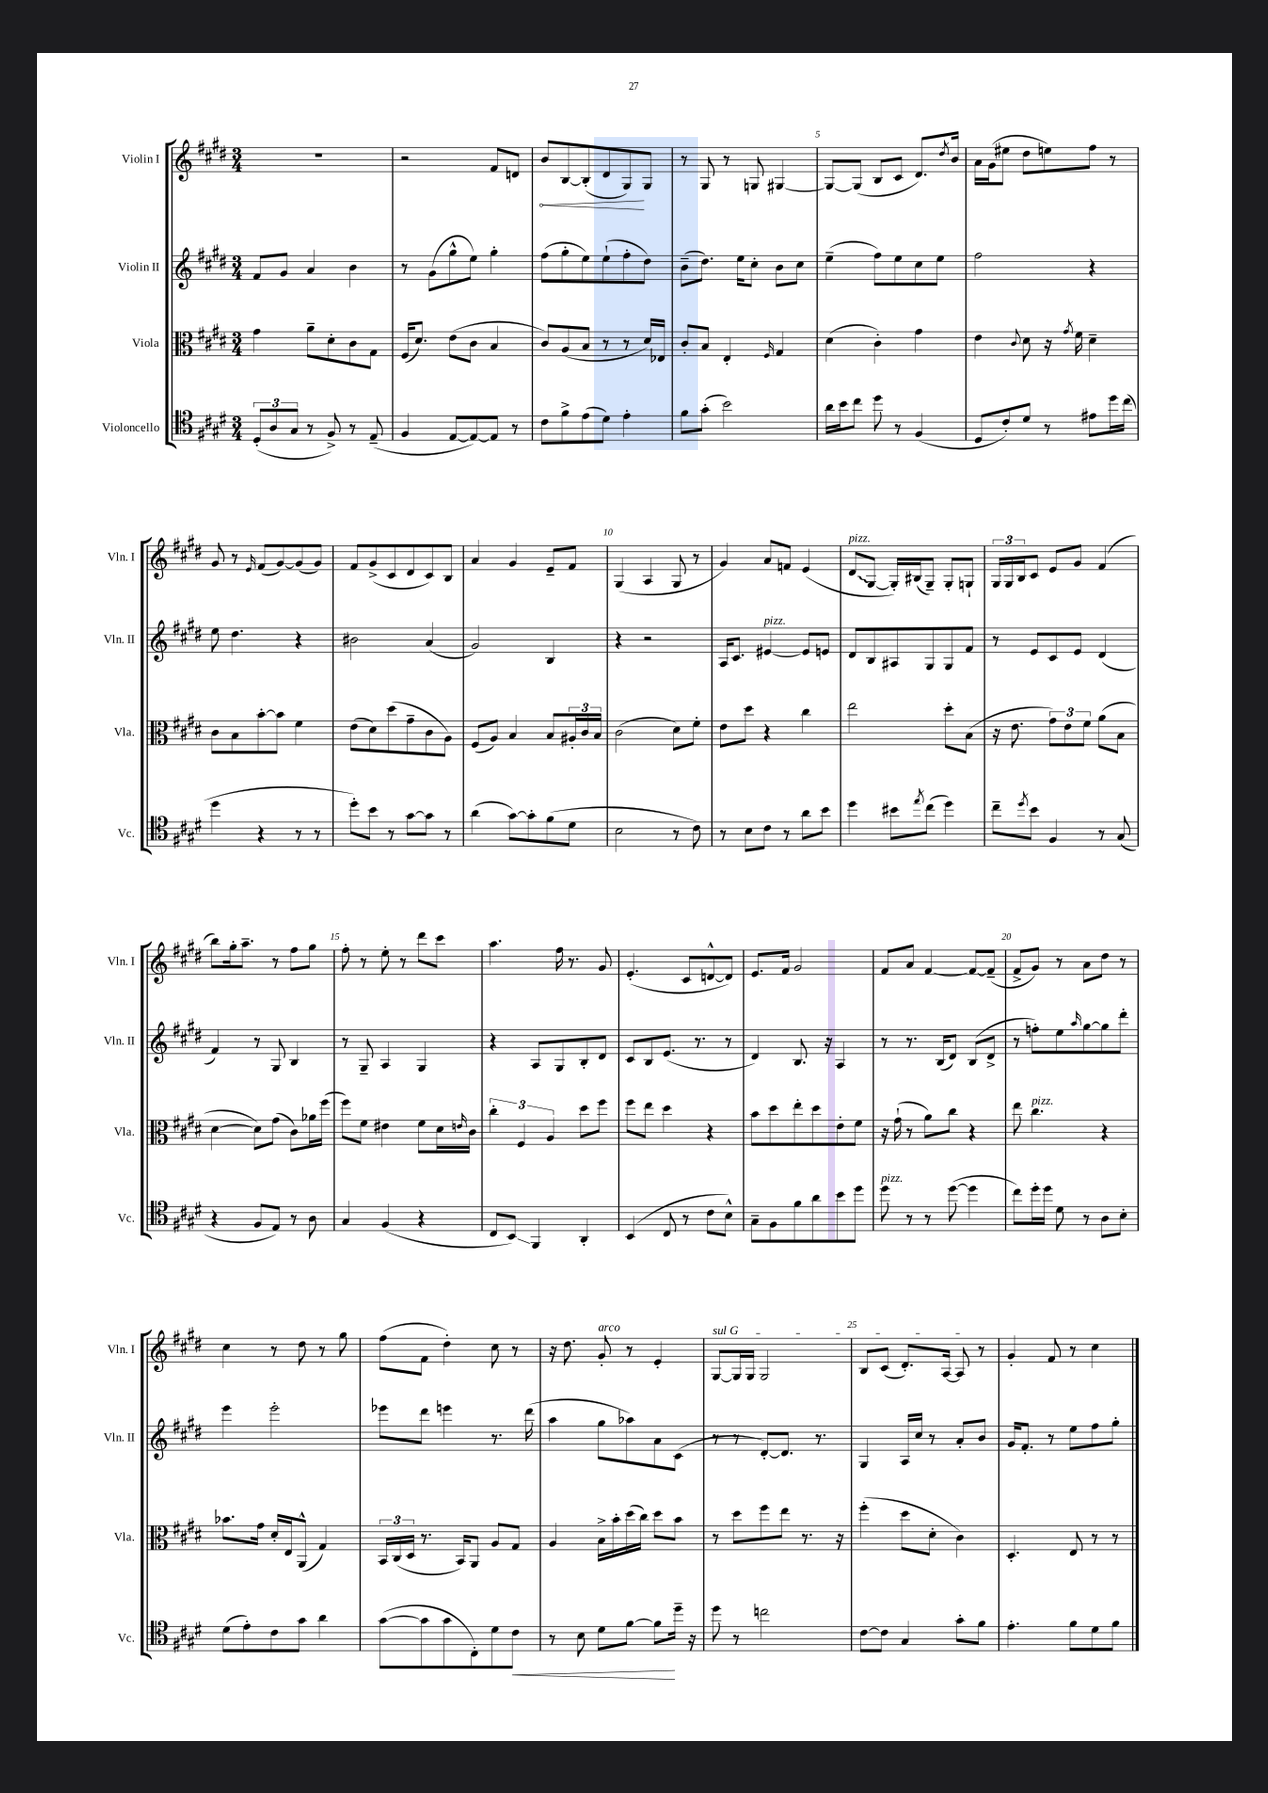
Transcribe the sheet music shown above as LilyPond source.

<<
\new StaffGroup <<
\new Staff = "s0" \with { instrumentName = "Violin I" shortInstrumentName = "Vln. I" } {
    \clef treble \key e \major \numericTimeSignature \time 3/4
    R2. |
    r2 fis'8 d'8 |
    \once \override Hairpin.circled-tip = ##t b'8\< b8~ b8-.( dis'8 gis8\!) gis8 |
    r8 gis8 r8 g8 gis4~ |
    gis8~ gis8( b8 cis'8 dis'8.) \acciaccatura { dis''8 } b'16 |
    a'16 gis'16( eis''8 dis''8 e''8) fis''8 r8 |
    gis'8 r8 \grace { e'16 } fis'8( gis'8~) gis'8( gis'8) |
    fis'8 gis'8->( cis'8 dis'8 cis'8) b8 |
    a'4 gis'4 e'8-- fis'8 |
    gis4( a4 gis8 r8 |
    gis'4) a'8 f'8 e'4( |
    \once \override Glissando.style = #'zigzag dis'8\glissando^\markup { \italic "pizz." } gis8~ gis16-.) bis16( gis8--) gis8-. g8-! |
    \tuplet 3/2 { gis16 gis16 b16 } cis'8 e'8 gis'8 fis'4( |
    b''8) gis''16-. a''8.-- r8 fis''8 gis''8 |
    fis''8-. r8 e''8-. r8 dis'''8 cis'''8 |
    a''4. fis''16 r8. gis'8 |
    e'4.-.( cis'8 d'8~-^ d'8) |
    e'8. fis'16 gis'2 |
    fis'8 a'8 fis'4~ fis'8~ fis'8--( |
    fis'8-> gis'8) r8 a'8 dis''8 r8 |
    cis''4 r8 dis''8 r8 gis''8 |
    fis''8( fis'8 dis''4-.) cis''8 r8 |
    r16 dis''8. gis'8-.^\markup { \italic "arco" } r8 e'4-. |
    \once \override TextSpanner.bound-details.left.text = \markup { \italic "sul G" } gis8~\startTextSpan gis16 gis16 gis2 |
    b8 cis'8( dis'8.-.) a16~ a8\stopTextSpan r8 |
    gis'4-. fis'8 r8 cis''4 \bar "|." |
}
\new Staff = "s1" \with { instrumentName = "Violin II" shortInstrumentName = "Vln. II" } {
    \clef treble \key e \major \numericTimeSignature \time 3/4
    fis'8 gis'8 a'4 b'4 |
    r8 gis'8( gis''8-^ e''8) gis''4-. |
    fis''8( gis''8-. e''8) e''8-!( fis''8-. dis''8) |
    b'8--( dis''8.) e''16 cis''8-. b'8 cis''8 |
    e''4--( fis''8) e''8 cis''8 e''8 |
    fis''2 r4 |
    e''8 dis''4. r4 |
    bis'2 a'4( |
    gis'2) b4 |
    r4 r2 |
    a16 cis'8. eis'4~^\markup { \italic "pizz." } eis'8 e'8 |
    dis'8 b8 ais8 gis8 gis8 fis'8 |
    r8 e'8 cis'8 e'8 dis'4( |
    fis'4) r8 gis8 b4 |
    r8 gis8-- a4 gis4 |
    r4 a8 gis8 b8-. dis'8 |
    cis'8 b8 e'8.( r8. r8 |
    dis'4) b8. r16 a4 |
    r8 r8. b16( dis'8) b8( dis'8-> |
    r8 f''8-.) e''8 \grace { a''16 } gis''8~ gis''8 dis'''8-. |
    e'''4 e'''2-. |
    ees'''8 dis'''8 e'''4 r8. dis'''16( |
    a''4 gis''8 aes''8) a'8 cis'8( |
    r8 r8 dis'8~-.) dis'8. r8. |
    gis4 a16 cis''16 r8 a'8-. b'8 |
    gis'16 fis'8.-. r8 e''8 fis''8 gis''8-. \bar "|." |
}
\new Staff = "s2" \with { instrumentName = "Viola" shortInstrumentName = "Vla." } {
    \clef alto \key e \major \numericTimeSignature \time 3/4
    gis'4 a'8-- dis'8-. cis'8 gis8 |
    fis16( dis'8.) e'8( cis'8 b4 |
    cis'8) a8( b8 r8 r8 dis'16) ees16 |
    cis'8-. b8 e4-. \grace { fis16 } gis4 |
    dis'4( cis'4-.) gis'4 |
    e'4 \appoggiatura { cis'8 } dis'8 r16 \acciaccatura { gis'8 } fis'16 dis'4-- |
    cis'8 b8 b'8~-. b'8 fis'4 |
    e'8( dis'8) dis''8( gis'8-- cis'8 a8) |
    fis8( a8) b4 b8 \tuplet 3/2 { ais16-. cis'16 b16 } |
    cis'2( dis'8) fis'8-. |
    e'8 dis''8 r4 cis''4 |
    e''2 dis''8-. b8( |
    r16 e'8. \tuplet 3/2 { gis'8) e'8 fis'8 } a'8( b8 |
    dis'4~ dis'8) gis'8( cis'8) aes'16 fis''16( |
    fis''8) fis'8 eis'4 fis'8 dis'16 \grace { e'16 } cis'16 |
    \tuplet 3/2 { cis''4-. fis4 a4 } dis''8 fis''8 |
    fis''8 e''8 dis''4 r4 |
    b'8 dis''8 e''8-. dis''8 e'8-. fis'8 |
    r16 gis'16-!( r8 a'8) cis''8 r4 |
    e''8 cis''4.^\markup { \italic "pizz." } r4 |
    bes'8. gis'16 dis'16-. e16 a,8-^( gis4) |
    \tuplet 3/2 { b,16 cis16( dis16 } r8. b,16) a,8 a8 gis8 |
    a4 b16-> b'16-. dis''16( cis''16) dis''8 b'8 |
    r8 dis''8 fis''8 e''8 r8. r16 |
    fis''4-.( dis''8 dis'8-. cis'4) |
    dis4.-. e8 r8 r8 \bar "|." |
}
\new Staff = "s3" \with { instrumentName = "Violoncello" shortInstrumentName = "Vc." } {
    \clef tenor \key e \major \numericTimeSignature \time 3/4
    \tuplet 3/2 { dis8-.( a8 gis8 } r8 fis8->) r8 e8--( |
    fis4 e8~ e8~) e8 r8 |
    cis'8 fis'8-> e'8( dis'8) e'4-. |
    fis'8 gis'8-.( b'2) |
    a'16 b'16 cis''8 dis''8 r8 fis4( |
    dis8 cis'8-.) dis'8 r8 eis'8 dis''16 cis''16( |
    dis''4 r4 r8 r8 |
    dis''8-.) b'8 r8 gis'8~ gis'8 r8 |
    a'4( gis'8~) gis'8-. fis'8( dis'8 |
    b2 r8 cis'8) |
    r8 b8 cis'8 r8 a'8 b'8 |
    dis''4 bis'8 \acciaccatura { e''8 } cis''8( dis''4) |
    cis''8-- \acciaccatura { dis''8 } b'8 fis4 r8 gis8( |
    r4 fis8 e8) r8 a8 |
    gis4 fis4( r4 |
    cis8 b,8\glissando) fis,4 a,4-. |
    b,4( cis8 r8 cis'8 b8-^) |
    gis8-- fis8 fis'8 a'8 b'8 dis''8 |
    dis''8^\markup { \italic "pizz." } r8 r8 dis''8~( dis''4 |
    cis''8) dis''16-. dis''16 dis'8 r8 a8 b8-. |
    dis'8( e'8-.) cis'8 gis'8 a'4 |
    gis'8~( gis'8 gis'8 cis8-.) dis'8 cis'8\< |
    r8 b8 dis'8 fis'8~ fis'8\! dis''16-- r16 |
    dis''8 r8 c''2 |
    cis'8~ cis'8 gis4 gis'8-. fis'8 |
    e'4.-. fis'8 dis'8 fis'8 \bar "|." |
}
>>
>>
